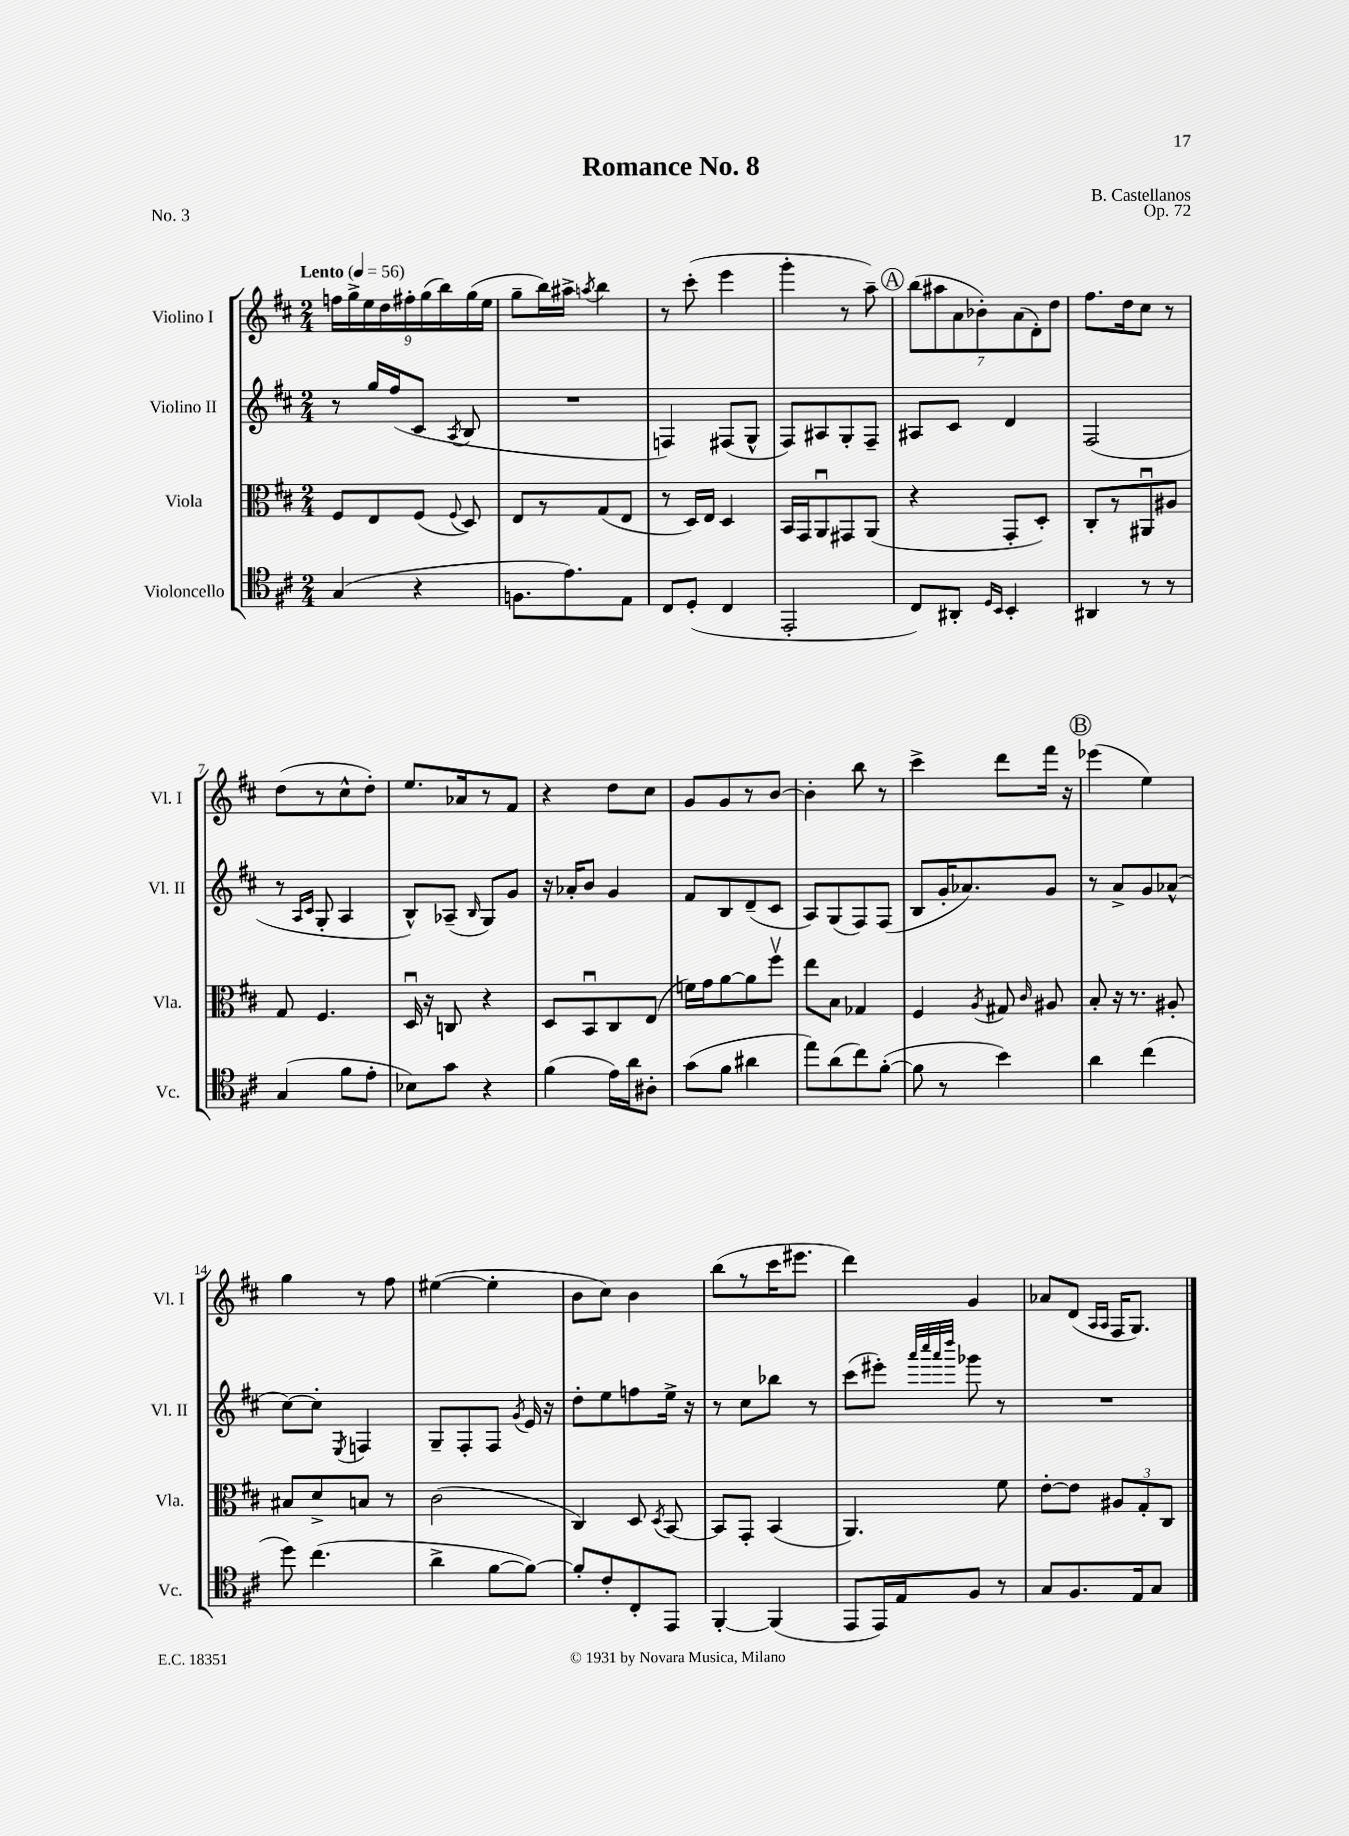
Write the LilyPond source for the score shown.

\header { title = "Romance No. 8" composer = "B. Castellanos" opus = "Op. 72" piece = "No. 3" }
<<
\new StaffGroup <<
\new Staff = "s0" \with { instrumentName = "Violino I" shortInstrumentName = "Vl. I" } {
    \clef treble \key d \major \numericTimeSignature \time 2/4 \tempo "Lento" 4 = 56
    \autoBeamOff \tuplet 9/8 { f''16[ g''16-> e''16 d''16 fis''16-. g''16( b''16) g''16( e''16] } |
    g''8[-- b''16) ais''16]-> \acciaccatura { a''8 } b''4 |
    r8 cis'''8-.( e'''4 |
    g'''4-. r8 a''8--) |
    \mark \markup { \circle "A" } \tuplet 7/4 { b''8[( ais''8 a'8 bes'8-.) a'8( d'8-.) d''8] } |
    fis''8.[ d''16 cis''8] r8 |
    d''8[( r8 cis''8-^ d''8]-.) |
    e''8.[ aes'16 r8 fis'8] |
    r4 d''8[ cis''8] |
    g'8[ g'8 r8 b'8]~ |
    b'4-. b''8 r8 |
    cis'''4-> d'''8[ fis'''16] r16 |
    \mark \markup { \circle "B" } ees'''4( e''4) |
    g''4 r8 fis''8 |
    eis''4~( eis''4-. |
    b'8[ cis''8]) b'4 |
    b''8[( r8 cis'''16 eis'''8.] |
    d'''4) g'4 |
    aes'8[ d'8]( \grace { a16[ a16] } fis16[ g8.]) \bar "|." |
}
\new Staff = "s1" \with { instrumentName = "Violino II" shortInstrumentName = "Vl. II" } {
    \clef treble \key d \major \numericTimeSignature \time 2/4
    \autoBeamOff r8 g''16[ fis''16( cis'8] \acciaccatura { a8 } b8 |
    R2 |
    f4) fis8[( g8]-^ |
    fis8[) ais8 g8-. fis8]-- |
    \mark \markup { \circle "A" } ais8[ cis'8] d'4 |
    fis2( |
    r8 \grace { a16[ cis'16] } g8-. a4 |
    b8[-^) aes8]--( \grace { b16 } g8[) g'8] |
    r16 aes'16[-. b'8] g'4 |
    fis'8[ b8 d'8--( cis'8] |
    a8[) g8( fis8) fis8]( |
    b8[ g'16-. aes'8.) g'8] |
    \mark \markup { \circle "B" } r8 a'8[-> g'8 aes'8]-^( |
    cis''8[~) cis''8]-. \acciaccatura { e8 } f4 |
    g8[-- fis8-. fis8] \acciaccatura { g'8 } e'16 r16 |
    d''8[-. e''8 f''8 e''16]-> r16 |
    r8 cis''8[ bes''8] r8 |
    cis'''8[( eis'''8]-.) \grace { a'''32[ cis''''32 a'''32 d''''32] } ges'''8 r8 |
    R2 \bar "|." |
}
\new Staff = "s2" \with { instrumentName = "Viola" shortInstrumentName = "Vla." } {
    \clef alto \key d \major \numericTimeSignature \time 2/4
    \autoBeamOff fis8[ e8 fis8]( \appoggiatura { fis8 } d8) |
    e8[ r8 g8( e8] |
    r8 d16[) e16] d4 |
    b,16[ g,16 a,8\downbow gis,8 a,8]( |
    \mark \markup { \circle "A" } r4 g,8[-. d8]-.) |
    cis8[-. r8 ais,8\downbow ais8] |
    g8 fis4. |
    d16\downbow r16 c8 r4 |
    d8[ b,8\downbow cis8 e8]( |
    f'16[) g'16 a'8~ a'8 fis''8]\upbow |
    e''8[ b8] ges4 |
    fis4 \acciaccatura { a8 } gis8 \grace { cis'16 } ais8 |
    \mark \markup { \circle "B" } b8-. r16 r8. ais8-. |
    bis8[ d'8-> b8] r8 |
    cis'2( |
    cis4) d8 \acciaccatura { d8 } b,8~ |
    b,8[ g,8]-. b,4( |
    a,4.) fis'8 |
    e'8[~-. e'8] \tuplet 3/2 { ais8[ g8-. cis8] } \bar "|." |
}
\new Staff = "s3" \with { instrumentName = "Violoncello" shortInstrumentName = "Vc." } {
    \clef tenor \key d \major \numericTimeSignature \time 2/4
    \autoBeamOff g4( r4 |
    f8.[ e'8.) e8] |
    cis8[ d8]-.( cis4 |
    e,2-. |
    \mark \markup { \circle "A" } cis8[) ais,8]-. \grace { d16[ b,16] } b,4-. |
    ais,4 r8 r8 |
    g4( fis'8[ e'8]-. |
    bes8[) g'8] r4 |
    fis'4( e'16[) a'16 ais8]-. |
    g'8[( fis'8] ais'4 |
    e''8[) a'8( cis''8) fis'8]~-.( |
    fis'8 r8 b'4) |
    \mark \markup { \circle "B" } a'4 cis''4( |
    d''8) cis''4.( |
    a'4-> fis'8[~ fis'8]~) |
    fis'8[-. cis'8-. cis8-. e,8] |
    fis,4~-. fis,4( |
    e,8[ e,16) e16 fis8] r8 |
    g8[ fis8. e16 g8] \bar "|." |
}
>>
>>
